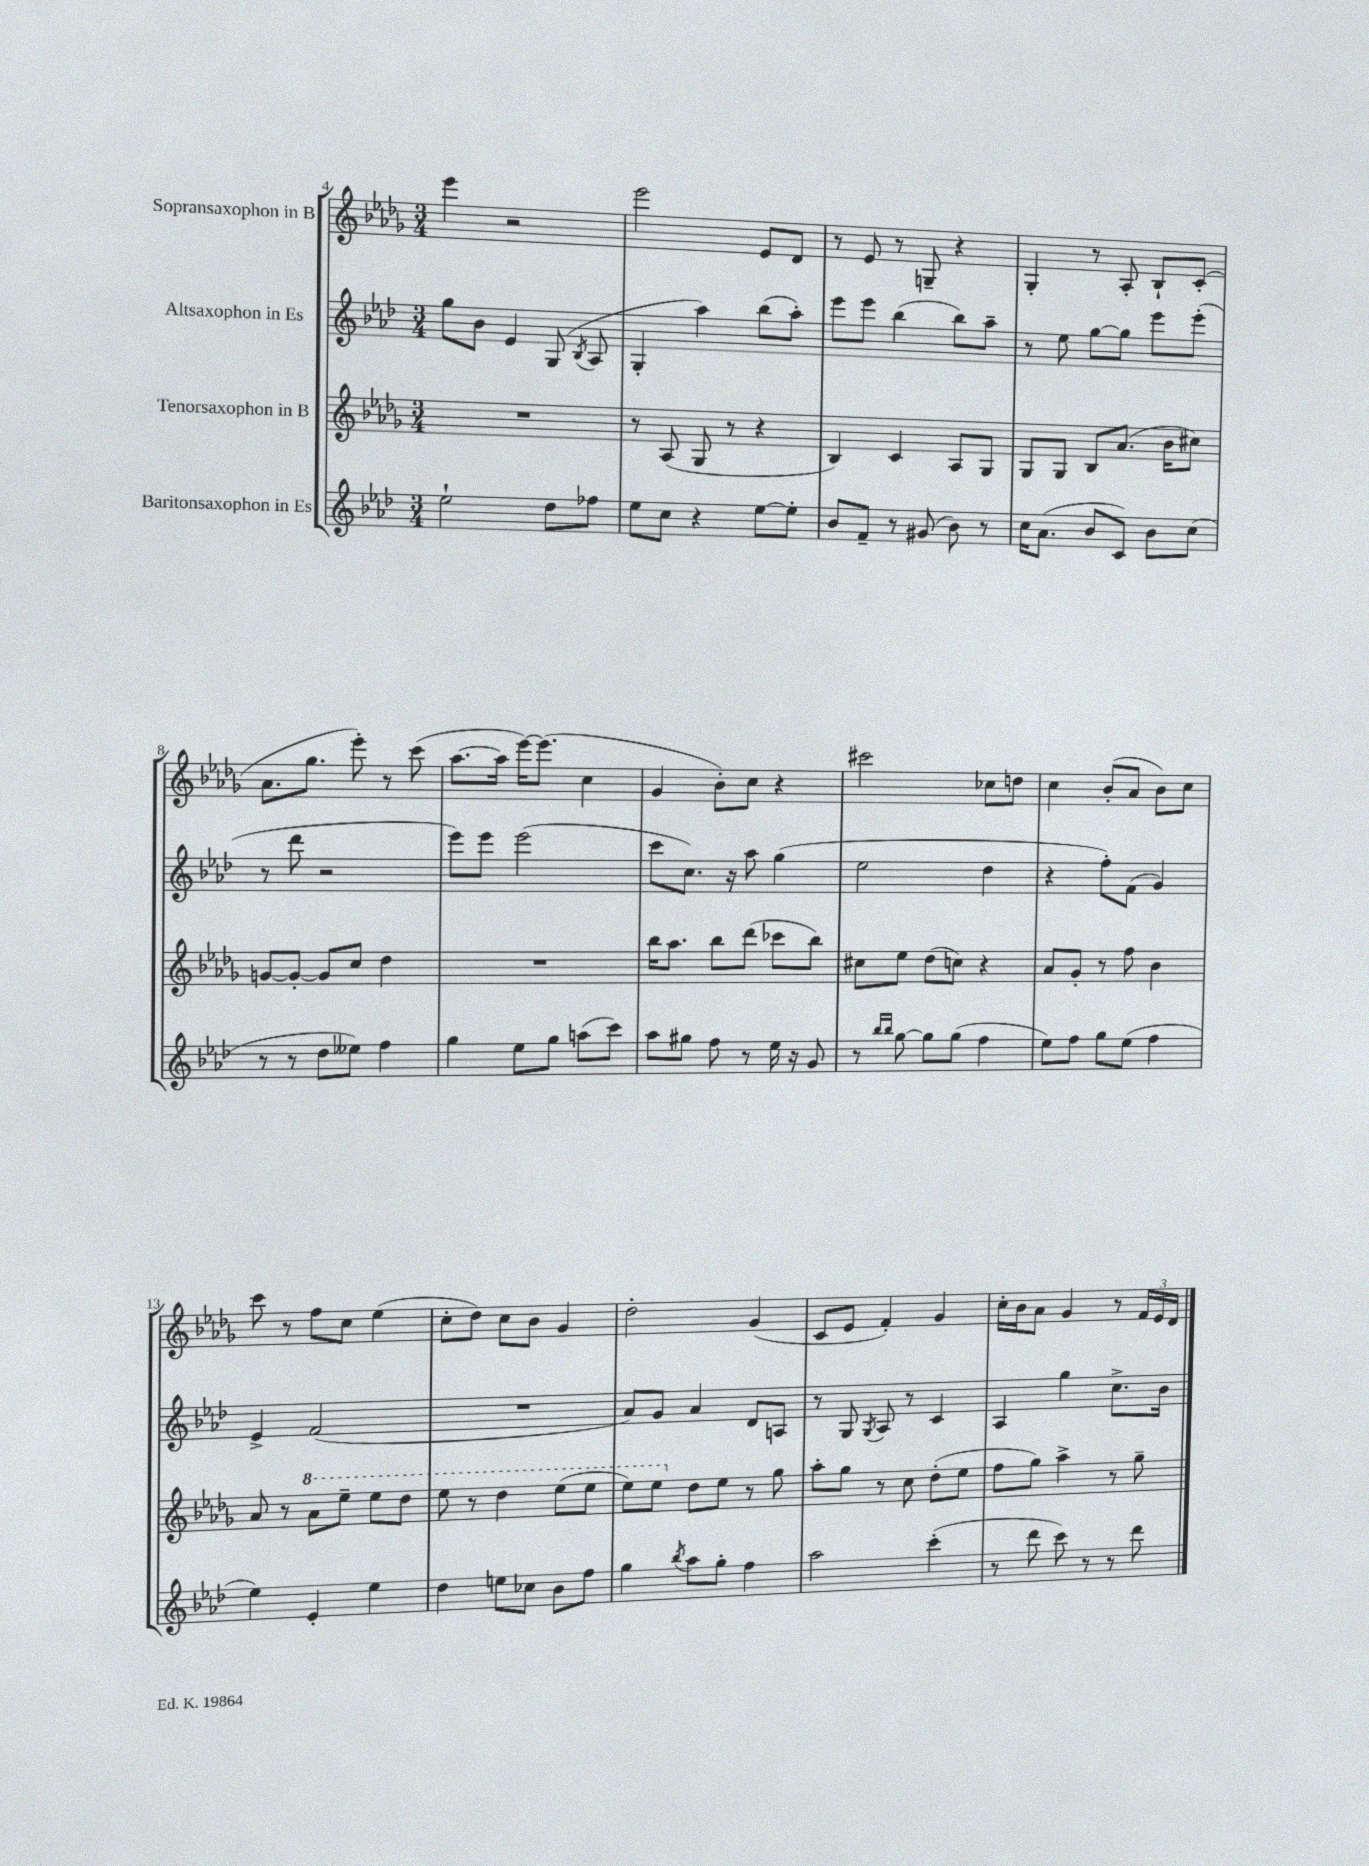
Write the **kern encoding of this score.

**kern	**kern	**kern	**kern
*staff4	*staff3	*staff2	*staff1
*clefG2	*clefG2	*clefG2	*clefG2
*k[b-e-a-d-]	*k[b-e-a-d-g-]	*k[b-e-a-d-]	*k[b-e-a-d-g-]
*M3/4	*M3/4	*M3/4	*M3/4
2ee-`	2.r	8gg	4eee-
.	.	8b-	.
.	.	4e-	2r
8dd-	.	(8G	.
.	.	8qB-	.
8ff-	.	8A-	.
=	=	=	=
8ee-	8r	4G'	2eee-
8cc	(8A-	.	.
4r	8G-	4aa-)	.
.	8r	.	.
[8ee-	4r	(8bb-	8e-
8ee-']	.	8aa-')	8d-
=	=	=	=
8b-	4B-)	8eee-	8r
8f~	.	8eee-	8e-
8r	4c	(4bb-	8r
(8g#	.	.	8G~
8b-)	8A-	8bb-)	4r
8r	8G-	8aa-~	.
=	=	=	=
16cc	8G-	8r	4G-'
(8.a-	.	.	.
.	8G-	8ee-	.
8b-	8B-	[8gg	8r
8c)	(8.a-	8gg]	8A-'
8b-	.	8eee-	8B-`
.	16b-	.	.
(8cc	8cc#)	(8eee-'	(8c'
=	=	=	=
8r	[8g	8r	8.a-
8r	8g'_	8ddd-	.
.	.	.	8.gg-
8dd-	8g]	2r	.
8ee--)	8cc	.	8eee-')
4ff	4dd-	.	8r
.	.	.	(8ccc
=	=	=	=
4gg	2.r	8eee-)	[8.aa-
.	.	8eee-	.
.	.	.	16aa-]
8ee-	.	(2eee-	[16eee-)
.	.	.	(8.eee-]
8gg	.	.	.
(8aa	.	.	4cc
8ccc)	.	.	.
=	=	=	=
8aa-	16bb-	8ccc	4g-
.	8.aa-	.	.
8gg#	.	8.cc)	.
8ff	8bb-	.	8b-')
.	.	16r	.
8r	(8ddd-	8aa-	8cc
16ee-	8ccc-	(4gg	4r
16r	.	.	.
8g	8bb-)	.	.
=	=	=	=
8r	8cc#	2ee-	2ccc#
16qqbb-	.	.	.
16qqbb-	.	.	.
[8gg	8ee-	.	.
8gg]	(8dd-	.	.
(8gg	8cc)	.	.
4ff	4r	4dd-	8cc-
.	.	.	8dd
=	=	=	=
8ee-)	8a-	4r	4cc
8ff	8g-'	.	.
8gg	8r	8ff')	(8b-'
(8ee-	8ff	(8f	8a-
4ff	4b-	4g)	8b-)
.	.	.	8cc
=	=	=	=
4ee-)	8a-	4e-^	8ccc
.	8r	.	8r
4e-'	8aa-	(2f	8ff
.	8eee-~	.	8cc
4ee-	8eee-	.	(4ee-
.	8ddd-	.	.
=	=	=	=
4dd-	8eee-	2.r	8cc'
.	8r	.	8dd-)
8ee	4ddd-	.	8cc
8cc-	.	.	8b-
8b-	(8eee-	.	4g-
8ff	8eee-	.	.
=	=	=	=
4gg	8eee-)	8a-)	2dd-'
.	8eee-	8g	.
8qbb-	.	.	.
8aa-	8dd-	4a-	.
8gg'	8ee-	.	.
4ff	8r	8d-	(4g-
.	8gg-	8A	.
=	=	=	=
2aa-	8aa-'	8r	8c
.	8gg-	8G	8e-
.	.	8qG	.
.	8r	8A-	4f')
.	8cc	8r	.
(4ccc'	(8dd-'	4c	4g-
.	8ee-	.	.
=	=	=	=
8r	8ff	4A-	16cc'
.	.	.	16b-
8ddd-	8gg-)	.	8a-
8ccc)	4aa-^	4gg	4g-
8r	.	.	.
8r	8r	8.cc^	8r
8ddd-	8gg-~	.	24f
.	.	.	24e-
.	.	16b-	.
.	.	.	24d-
==	==	==	==
*-	*-	*-	*-
